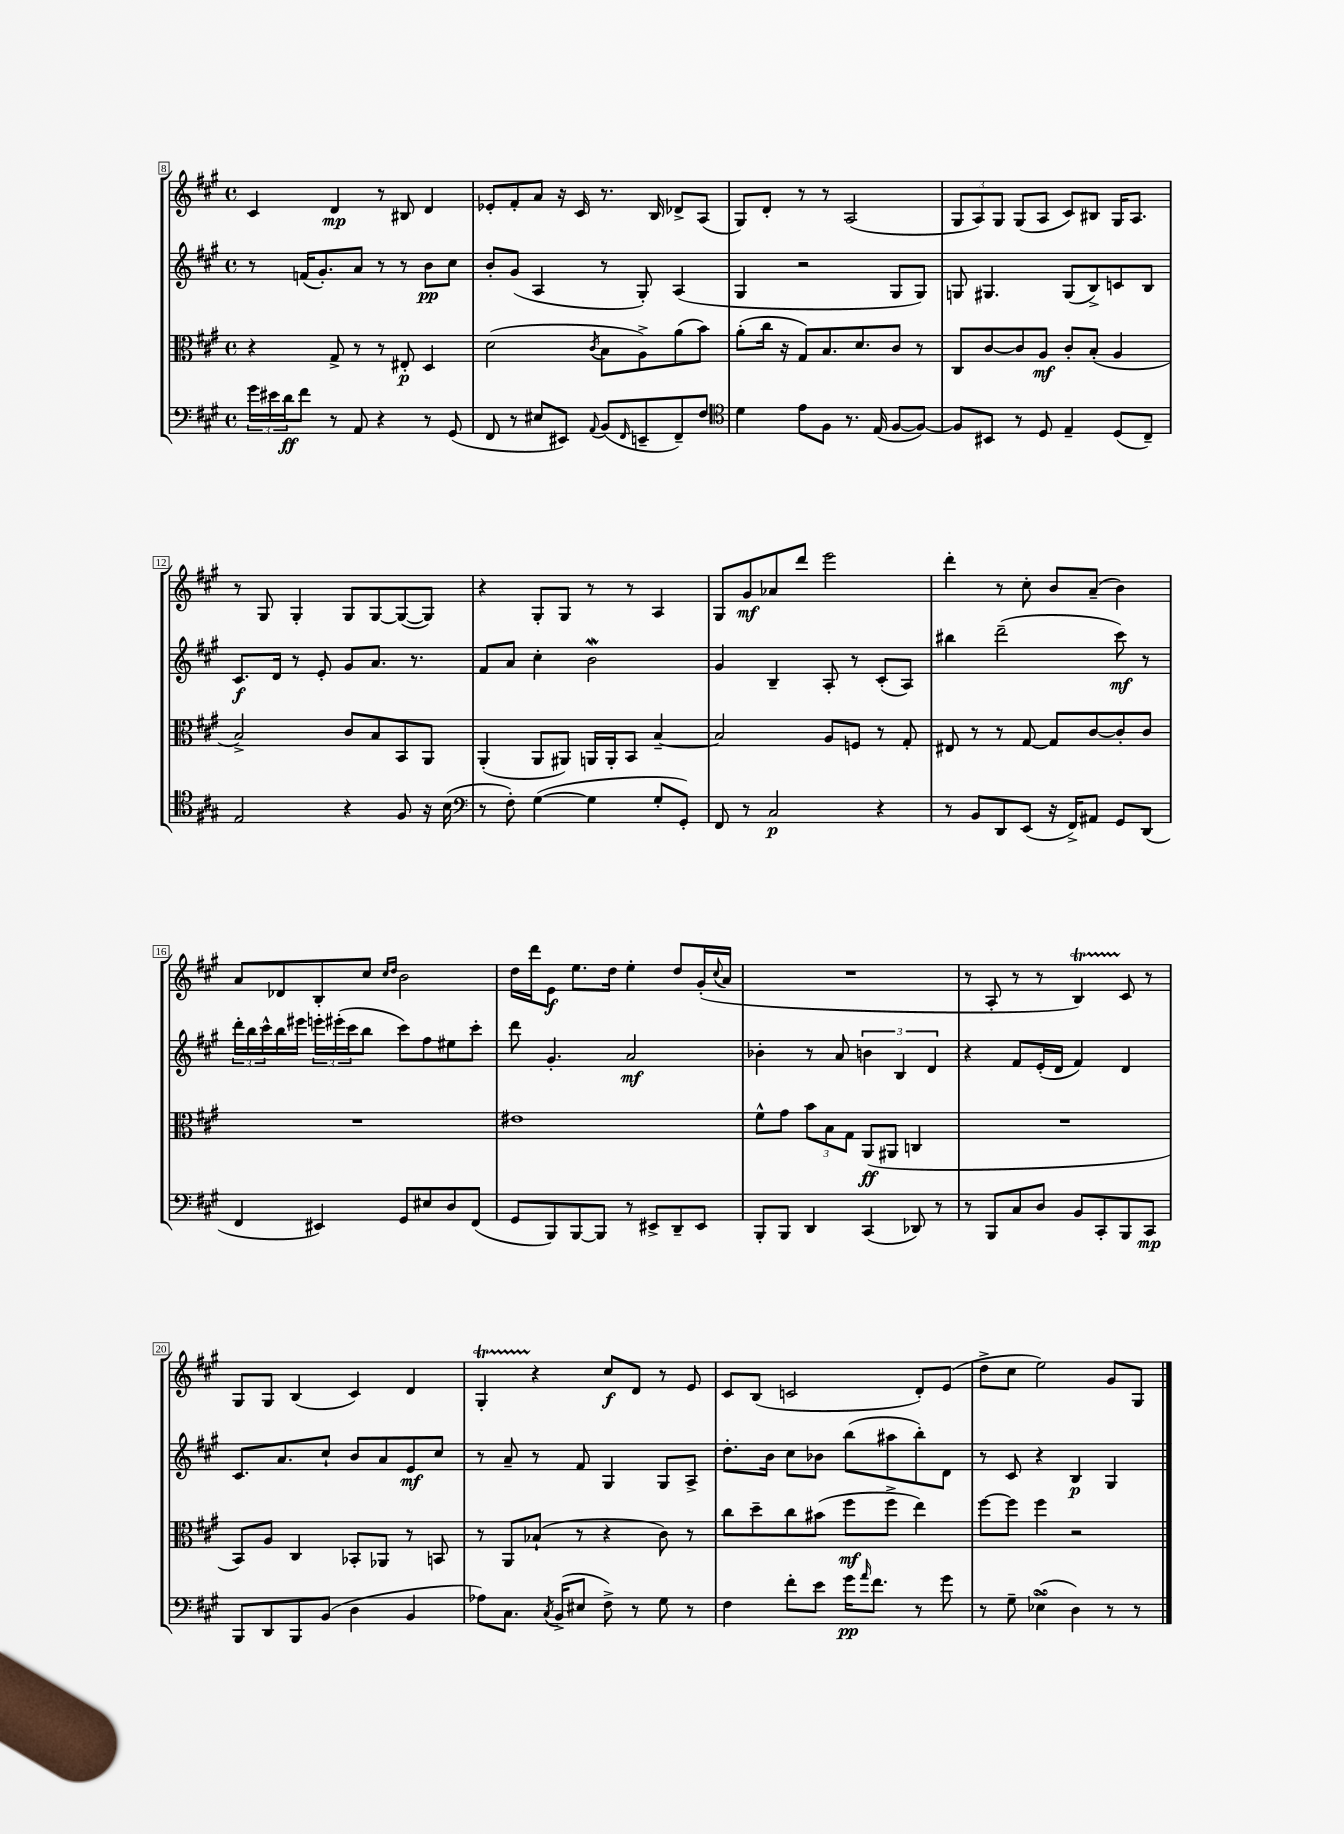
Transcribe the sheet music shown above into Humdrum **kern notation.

**kern	**kern	**kern	**kern
*staff4	*staff3	*staff2	*staff1
*clefF4	*clefC3	*clefG2	*clefG2
*k[f#c#g#]	*k[f#c#g#]	*k[f#c#g#]	*k[f#c#g#]
*M4/4	*M4/4	*M4/4	*M4/4
*met(c)	*met(c)	*met(c)	*met(c)
24g#	4r	8r	4c#
24e#	.	.	.
24d	.	.	.
8f#	.	(16f	.
.	.	8.g#')	.
8r	8G#^	.	4d
8AA	8r	8a	.
4r	8r	8r	8r
.	8E#'	8r	8B#
8r	4D	8b	4d
(8GG#	.	8cc#	.
=	=	=	=
8FF#	(2d	8b'	8e-'
8r	.	(8g#	8f#'
8E#	.	4A	8a
8EE#)	.	.	16r
.	.	.	16c#
8qqAA	8qc#	.	.
(8BB	8B	8r	8.r
16qqFF#	.	.	.
8EE~	8A^)	8G#')	.
.	.	.	16B
8FF#~)	(8a	(4A	8d-^
8F#	8b)	.	(8A
=	=	=	=
*clefC4	*	*	*
4d	(8a'	4G#	8G#)
.	16cc#	.	8d'
.	16r	.	.
8e	8G#)	2r	8r
8F#	8.B	.	8r
8.r	.	.	(2A
.	8.d	.	.
(16E	.	.	.
[8F#	8c#	8G#	.
8F#_)	8r	8G#)	.
=	=	=	=
8F#]	8C#	8G	12G#
.	.	.	12A)
8BB#	[8c#	4.G#	.
.	.	.	12G#
8r	8c#]	.	(8G#
8D	8A	.	8A
4E~	8c#'	(8G#	8c#)
.	(8B'	8B^)	8B#
(8D	4A	8c	16G#
.	.	.	8.A
8C#~)	.	8B	.
=	=	=	=
2E	2B^)	8.c#	8r
.	.	.	8G#
.	.	16d	.
.	.	8r	4G#'
.	.	8e'	.
4r	8c#	8g#	8G#
.	8B	8.a	[8G#
8F#	8BB	.	(8G#_
.	.	8.r	.
16r	8AA	.	8G#])
(16B	.	.	.
=	=	=	=
*clefF4	*	*	*
8r	(4AA'	8f#	4r
8F#')	.	8a	.
([4G#	8AA	4cc#'	8G#'
.	8AA#)	.	8G#
4G#]	16AA	2b	8r
.	16AA'	.	.
.	8BB	.	8r
8G#'	[4B~	.	4A
8GG#')	.	.	.
=	=	=	=
8FF#	2B]	4g#	8G#
8r	.	.	8g#
2C#	.	4B~	8a-
.	.	.	8ddd
.	8A	8A'	2eee
.	8F	8r	.
4r	8r	(8c#'	.
.	8G#'	8A)	.
=	=	=	=
8r	8E#	4bb#	4ddd'
8BB	8r	.	.
8DD	8r	(2ddd~	8r
(8EE	[8G#	.	8cc#'
16r	8G#]	.	8b
16FF#^)	.	.	.
8AA#	[8c#	.	(8a~
8GG#	8c#']	8ccc#)	4b)
(8DD	8c#	8r	.
=	=	=	=
4FF#	1r	24ddd'	8a
.	.	24bb	.
.	.	24ccc#^^	.
.	.	16bb	8d-
.	.	16eee#	.
4EE#)	.	24eee'	8B'
.	.	(24eee#'	.
.	.	24ccc#	.
.	.	8bb	8cc#
.	.	.	16qqcc#
.	.	.	16qqdd
8GG#	.	8ccc#)	2b
8E#	.	8ff#	.
8D	.	8ee#	.
(8FF#	.	8ccc#'	.
=	=	=	=
8GG#	1e#	8ddd	16dd
.	.	.	16ddd
8BBB)	.	4.g#'	8e
[8BBB	.	.	8.ee
8BBB]	.	.	.
.	.	.	16dd
8r	.	2a	4ee'
8EE#^	.	.	.
8DD~	.	.	8dd
8EE#	.	.	(16g#'
.	.	.	8qqcc#
.	.	.	16a
=	=	=	=
8BBB'	8f#^^	4b-'	1r
8BBB	8g#	.	.
4DD	12b	8r	.
.	12B	.	.
.	.	8a	.
.	12G#	.	.
(4CC#	(8AA	6b	.
.	8AA#	.	.
.	.	6B	.
8DD-)	4C	.	.
.	.	6d	.
8r	.	.	.
=	=	=	=
8r	1r	4r	8r
8BBB	.	.	8A'
8C#	.	8f#	8r
8D	.	(16e'	8r
.	.	16d	.
8BB	.	4f#)	4B)
8CC#'	.	.	.
8BBB	.	4d	8c#
8CC#	.	.	8r
=	=	=	=
8BBB	8BB)	8.c#	8G#
8DD	8A	.	8G#
.	.	8.a	.
8BBB	4C#	.	(4B
(8BB	.	8cc#`	.
4D	8BB-'	8b	4c#)
.	8AA-	8a	.
4BB	8r	8e	4d
.	8BB	8cc#	.
=	=	=	=
8A-)	8r	8r	4G#'
8.C#	8AA	8a~	.
.	(8B-`	8r	4r
8qC#	.	.	.
(16BB^	.	.	.
8E#	8r	8f#	.
8F#^)	4r	4G#	8cc#
8r	.	.	8d
8G#	8c#)	8G#	8r
8r	8r	8A^	8e
=	=	=	=
4F#	8cc#	8.dd'	8c#
.	8dd~	.	(8B
.	.	16b	.
8f#'	8cc#	8cc#	2c
8e	(8b#	8b-	.
16g#	8ff#	(8bb	.
16qqa	.	.	.
8.f#	.	.	.
.	8ff#^	8aa#	.
8r	4ee)	8bb')	8d')
8g#	.	8d	(8e
=	=	=	=
8r	[8ff#	8r	8dd^
8G#~	8ff#]	8c#	8cc#
(4E-^	4ff#	4r	2ee)
4D)	2r	4B	.
8r	.	4G#	8g#
8r	.	.	8G#
==	==	==	==
*-	*-	*-	*-
